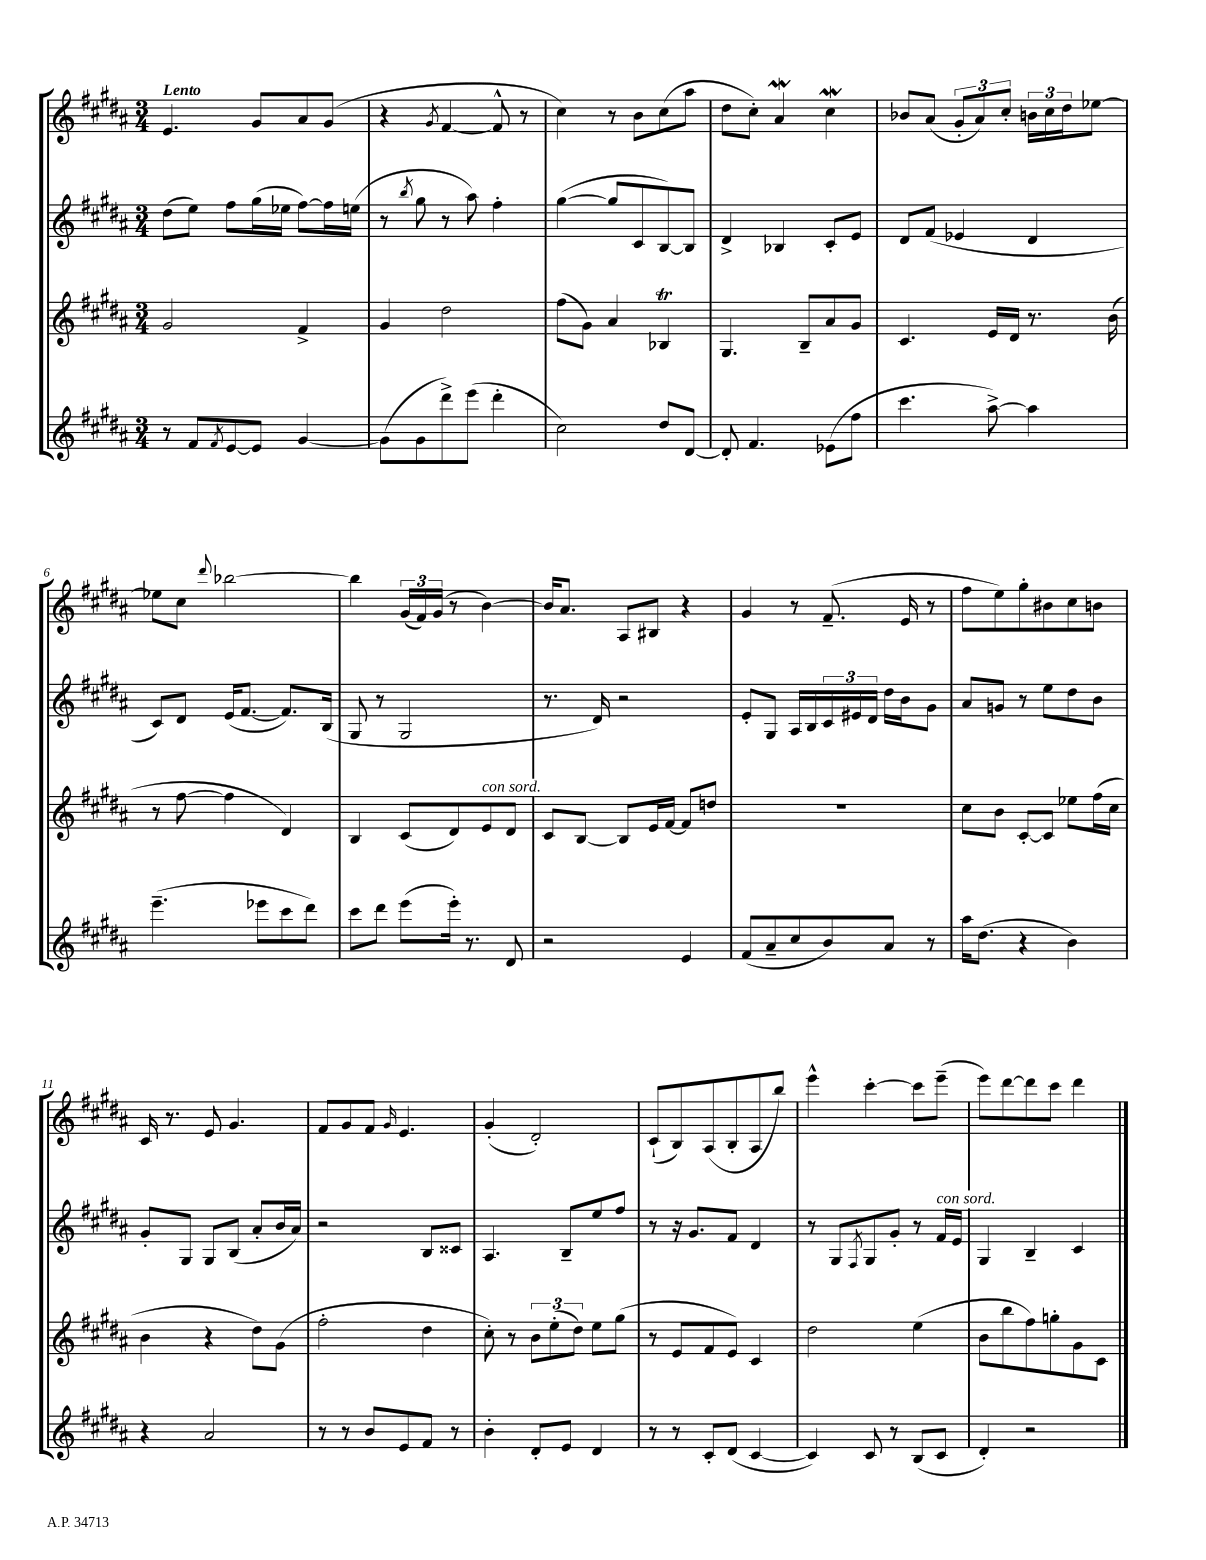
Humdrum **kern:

**kern	**kern	**kern	**kern
*part4	*part3	*part2	*part1
*staff4	*staff3	*staff2	*staff1
*clefG2	*clefG2	*clefG2	*clefG2
*k[f#c#g#d#a#]	*k[f#c#g#d#a#]	*k[f#c#g#d#a#]	*k[f#c#g#d#a#]
*M3/4	*M3/4	*M3/4	*M3/4
=1	=1	=1	=1
!	!	!	!LO:TX:a:B:t=Lento
8r	2g#/	(8dd#\L	4.e/
8f#/L	.	8ee\J)	.
8qf#/	.	.	.
[8e/	.	8ff#\L	.
8e/J]	.	(16gg#\L	8g#/L
.	.	16ee-X\JJ	.
[4g#/	4f#^/	[8ff#\L)	8a#/
.	.	16ff#\L]	(8g#/J
.	.	(16een\JJ	.
=2	=2	=2	=2
(8g#\L]	4g#/	8r	4r
.	.	8qbb/	.
8g#\	.	8gg#\	.
.	.	.	8qg#/
8ddd#^\)	2dd#\	8r	[4f#/
(8eee\J	.	8aa#\)	.
4ddd#'\	.	4ff#'\	8f#^^/]
.	.	.	8r
=3	=3	=3	=3
2cc#\)	(8ff#\L	([4gg#\	4cc#\)
.	8g#\J)	.	.
.	4a#/	8gg#/L]	8r
.	.	8c#/	8b\L
8dd#/L	4B-XT/	[8B/)	(8cc#\
[8d#/J	.	8B/J]	8aa#\J
=4	=4	=4	=4
8d#'/]	4.G#/	4d#^/	8dd#\L
4.f#/	.	.	8cc#'\J)
.	.	4B-X/	4a#W/
.	8B~/L	.	.
(8e-X\L	8a#/	8c#'/L	4cc#W\
8ff#\J	8g#/J	8e/J	.
=5	=5	=5	=5
4.ccc#\	4.c#/	8d#/L	8b-X/L
.	.	(8f#/J	(8a#/J
.	.	4e-X/	12g#'/L
.	.	.	12a#/)
[8aa#^\)	16e/LL	.	.
.	.	.	12cc#'/J
.	16d#/JJ	.	.
4aa#\]	8.r	4d#/	24bn\LL
.	.	.	24cc#\
.	.	.	24dd#\J
.	.	.	[8ee-X\J
.	(16b\	.	.
!!LO:LB:g=z
=6	=6	=6	=6
(4.eee~\	8r	8c#/L)	8ee-X\L]
.	[8ff#\	8d#/J	8cc#\J
.	.	.	8qqddd#/
.	4ff#\]	(16e/KL	[2bb-X\
.	.	[8.f#/J	.
8eee-X\L	.	.	.
8ccc#\	4d#/)	8.f#/L])	.
8ddd#\J)	.	.	.
.	.	(16B/Jk	.
=7	=7	=7	=7
8ccc#\L	4B/	8G#/	4bb-\]
8ddd#\J	.	8r	.
(8eee\L	(8c#/L	2G#/	(24g#/LL
.	.	.	24f#/)
.	.	.	(24g#/JJ
16eee'\Jk)	8d#/)	.	8r
8.r	.	.	.
!	!LO:TX:a:i:t=con sord.	!	!
.	8e/	.	[4b\)
8d#/	8d#/J	.	.
=8	=8	=8	=8
2r	8c#/L	8.r	16b/KL]
.	.	.	8.a#/J
.	[8B/J	.	.
.	.	16d#/)	.
.	8B/L]	2r	8A#/L
.	16e/L	.	8B#X/J
.	[16f#/JJ	.	.
4e/	8f#/L]	.	4r
.	8ddn/J	.	.
=9	=9	=9	=9
(8f#/L	2.r	8e'/L	4g#/
8a#~/	.	8G#/J	.
8cc#/	.	16A#/LL	8r
.	.	16B/	.
8b/)	.	24c#/	(8.f#~/
.	.	24e#X/	.
.	.	24d#/JJ	.
8a#/J	.	16dd#\LL	.
.	.	16b\J	16e/
8r	.	8g#\J	8r
=10	=10	=10	=10
16aa#\KL	8cc#\L	8a#/L	8ff#\L
(8.dd#\J	.	.	.
.	8b\J	8gn/J	8ee\)
4r	[8c#'/L	8r	8gg#'\
.	8c#/J]	8ee\L	8b#X\
4b\)	8ee-X\L	8dd#\	8cc#\
.	(16ff#\L	8b\J	8bn\J
.	16cc#\JJ	.	.
!!LO:LB:g=z
=11	=11	=11	=11
4r	4b\	8g#'/L	16c#/
.	.	.	8.r
.	.	8G#/J	.
2a#/	4r	8G#/L	8e/
.	.	(8B/J	4.g#/
.	8dd#\L)	8a#'/L	.
.	(8g#\J	16b/L	.
.	.	16a#/JJ)	.
=12	=12	=12	=12
8r	2ff#'\	2r	8f#/L
8r	.	.	8g#/
8b/L	.	.	8f#/J
.	.	.	16qqg#/
8e/	.	.	4.e/
8f#/J	4dd#\	8B/L	.
8r	.	8c##X/J	.
=13	=13	=13	=13
4b'\	8cc#'\)	4.A#/	(4g#'/
.	8r	.	.
8d#'/L	12b\L	.	2d#'/)
.	(12ee'\	.	.
8e/J	.	8B~/L	.
.	12dd#\J)	.	.
4d#/	8ee\L	8ee/	.
.	(8gg#\J	8ff#/J	.
=14	=14	=14	=14
8r	8r	8r	(8c#`/L
8r	8e/L	16r	8B/)
.	.	8.g#/L	.
8c#'/L	8f#/	.	(8A#/
(8d#/J	8e/J)	8f#/J	8B'/
[4c#/	4c#/	4d#/	8A#/
.	.	.	8bb/J)
=15	=15	=15	=15
4c#/])	2dd#\	8r	4eee^^\
.	.	8G#/L	.
.	.	8qF#/	.
8c#/	.	8G#/	[4ccc#'\
8r	.	8g#'/J	.
(8B/L	(4ee\	8r	8ccc#\L]
!	!	!LO:TX:a:i:t=con sord.	!
8c#/J	.	16f#/LL	(8eee~\J
.	.	16e/JJ	.
=16	=16	=16	=16
4d#'/)	8b\L	4G#/	8eee\L)
.	8bb\	.	[8ddd#\
2r	8ff#\)	4B~/	8ddd#\]
.	8ggn'\	.	8ccc#\J
.	8g#\	4c#/	4ddd#\
.	8c#\J	.	.
==	==	==	==
*-	*-	*-	*-
